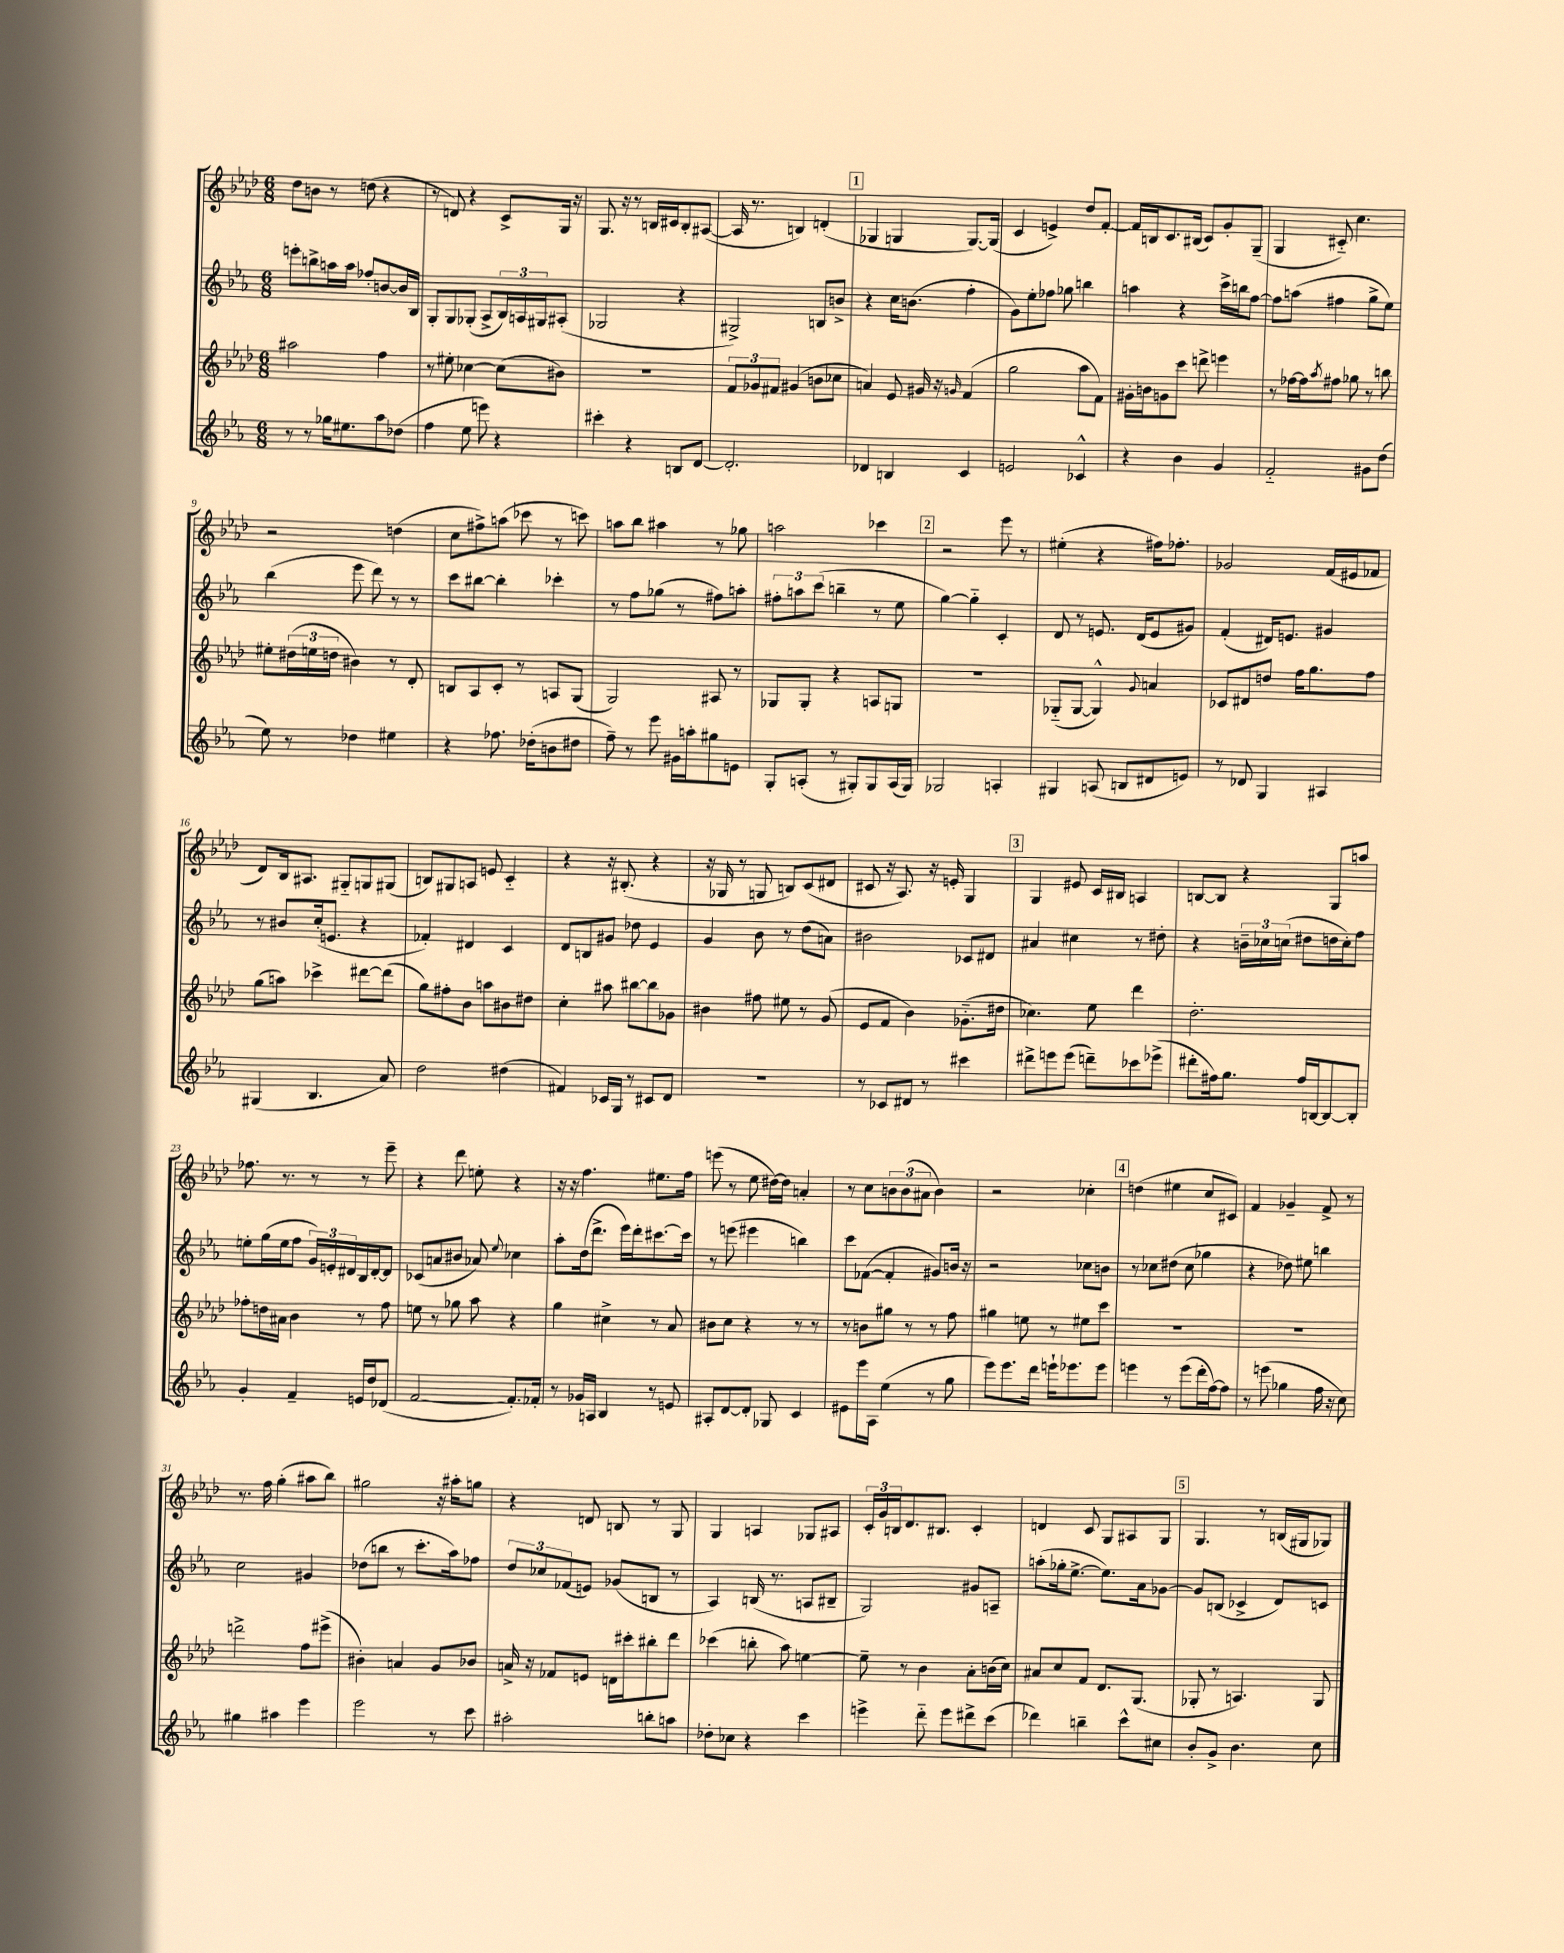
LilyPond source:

<<
\new StaffGroup <<
\new Staff = "s0" {
    \clef treble \key aes \major \numericTimeSignature \time 6/8
    des''8 b'8 r8 d''8( r4 |
    r8 d'8) r4 c'8-> g16 r16 |
    g8. r16 r8 b16 cis'16 b8-. ais8~( |
    ais16 r8. b4) d'4-.( |
    \mark \markup { \box "1" } ges4 g4 g8.~) g16( |
    c'4 e'4->) des''8 f'8~-. |
    f'16 b16 c'8. bis16( c'8) g'8-. g8--( |
    g4 cis'8-_) c''4. |
    r2 d''4( |
    c''8 fis''8->) a''8( ces'''8 r8 c'''8) |
    a''8 bes''8 ais''4 r8 ges''8 |
    a''2 ces'''4 |
    \mark \markup { \box "2" } r2 ees'''8 r8 |
    eis''4-.( r4 fis''16) fes''8.-. |
    ges'2 f'16( eis'16 fes'8 |
    des'8) bes16 ais8. gis8-_ g8 gis8( |
    b8) gis8 a8 e'8 c'4-_ |
    r4 r16 bis8.-.( r4 |
    r16 ges16 r8 g8 b8) c'8( dis'8 |
    cis'8 r16 aes8.) r16 e'16-. g4 |
    \mark \markup { \box "3" } g4 eis'8 c'16 bis16 a4 |
    b8~ b8 r4 g8 a''8 |
    fes''8. r8. r8 r8 ees'''8-- |
    r4 des'''8 e''8-. r4 |
    r16 r16 f''4. eis''8. f''16 |
    e'''8( r8 ees''8 dis''16~) dis''16 a'4-. |
    r8 c''8 \tuplet 3/2 { b'8 b'8( ais'8 } b'4) |
    r2 ces''4-. |
    \mark \markup { \box "4" } d''4( eis''4 c''8 cis'8) |
    f'4 ges'4-- f'8-> r8 |
    r8. f''16 g''4-.( ais''8 bes''8) |
    gis''2 r16 ais''16-. g''8 |
    r4 d'8 b8 r8 g8 |
    g4 a4 ges8 ais8 |
    \tuplet 3/2 { c'16-. g'16 b16 } des'8. bis8. c'4-. |
    d'4 c'8 g8 ais8 g8 |
    \mark \markup { \box "5" } g4. r8 b16( gis16 ges8) \bar "|." |
}
\new Staff = "s1" {
    \clef treble \key ees \major \numericTimeSignature \time 6/8
    e'''8-. b''8-> a''16 a''16 fes''8-. b'8~ b'16 bes16 |
    g8-. g8 ges8-.( aes8-> \tuplet 3/2 { bes16) a16 gis16 } ais8-.( |
    ges2 r4 |
    gis2->) b8 b'8-> |
    \mark \markup { \box "1" } r4 c''16 b'8.( f''4-. |
    g'8) ees''8-. fes''8 ges''8 b''4 |
    a''4 r4 c'''16-> b''16 f''8~ |
    f''8 a''8( fis''4 g''8-> ees''8) |
    bes''4( ees'''8 d'''8) r8 r8 |
    c'''8 bis''8~ bis''4-. ces'''4-. |
    r8 f''8 ges''8( r8 fis''8) a''8-. |
    \tuplet 3/2 { fis''8-. a''8 c'''8( } b''4-- r8 ees''8 |
    \mark \markup { \box "2" } g''4~) g''4-_ c'4-. |
    d'8 r8 e'8. d'16( e'8 gis'8) |
    f'4-.( dis'16) e'8. gis'4 |
    r8 bis'8 c''16-.( e'8. r4 |
    fes'4-.) dis'4 c'4 |
    d'8 b8 gis'8 des''8 ees'4 |
    g'4 bes'8 r8 d''8( a'8) |
    bis'2 ces'8 dis'8 |
    \mark \markup { \box "3" } ais'4 cis''4 r8 dis''8-. |
    r4 \tuplet 3/2 { b'16-- ces''16 c''16( } dis''8 d''16 c''16-.) f''8 |
    e''8-. g''16( e''16 f''8 \tuplet 3/2 { g'16) e'16-. dis'16 } bes16 dis'16~-. dis'8 |
    ces'8( a'8 bis'8 aes'8) \appoggiatura { ees''8 } ces''4 |
    aes''8-. d''16( d'''8.-> ees'''16) d'''16-. cis'''8.~ cis'''16 |
    r8 e'''8( eis'''4 b''4) |
    c'''8 fes'8~( fes'4-. gis'8) b'16 r16 |
    r2 ces''8 b'8 |
    \mark \markup { \box "4" } r8 ces''8 dis''8( ces''8 ges''4 |
    r4 des''8) eis''8 b''4 |
    c''2 gis'4 |
    des''8( b''8 r8 c'''8.-. aes''16) fes''8 |
    \tuplet 3/2 { d''8 ces''8 fes'8( } e'8) ges'8( b8 r8 |
    aes4) b16( r8. a8 bis8-- |
    g2) gis'8 a8-- |
    a''8-.( ges''16-. ees''8.~-> ees''8.) aes'16 ges'8~ |
    \mark \markup { \box "5" } ges'8 b8( ces'4-> d'8) c'8 \bar "|." |
}
\new Staff = "s2" {
    \clef treble \key aes \major \numericTimeSignature \time 6/8
    ais''2 f''4 |
    r8 eis''8-. ces''4~ ces''8( bis'8) |
    R2. |
    \tuplet 3/2 { f'8 ges'8 fis'8 } gis'4( b'8 ces''8 |
    \mark \markup { \box "1" } a'4) ees'8 gis'16 r16 \grace { g'16 } f'4( |
    g''2 aes''8 f'8) |
    gis'16-. b'16 g'8 c'''8 d'''8-> e'''4 |
    r8 fes''16~ fes''16 \acciaccatura { aes''8 } fis''8 ges''8 r8 b''8 |
    eis''8-. \tuplet 3/2 { dis''16( e''16 d''16 } bis'4) r8 des'8-. |
    b8 aes8 c'8-. r8 a8 g8( |
    g2) ais8 r8 |
    ges8 ges8-. r4 a8 g8 |
    \mark \markup { \box "2" } R2. |
    ges8-_( ges8~ ges4-^) \appoggiatura { g'8 } a'4 |
    ces'8 dis'8 d''8 f''16 g''8. f''8 |
    g''8( a''8) ces'''4-> dis'''8~ dis'''8( |
    g''8) fis''8-. bes'8 a''8 bis'8 dis''8 |
    c''4-. ais''8 bis''8~ bis''8 ges'8 |
    bis'4 fis''8 eis''8 r8 g'8( |
    ees'8 f'8 bes'4) ges'8.-_( dis''16 |
    \mark \markup { \box "3" } ces''4.) ees''8 des'''4 |
    des''2.-. |
    fes''8-. d''16 ais'16 bes'4 r8 fes''8 |
    e''8 r8 ges''8 aes''8 r4 |
    g''4 cis''4-> r8 aes'8 |
    bis'8 c''8 r4 r8 r8 |
    r8 b'8 gis''8 r8 r8 f''8 |
    gis''4 e''8 r8 eis''8 c'''8 |
    \mark \markup { \box "4" } R2. |
    R2. |
    d'''2-> f''8 eis'''8->( |
    bis'4-.) a'4 g'8 bes'8 |
    a'16-> r16 fes'8 e'8 d'16 cis'''16-. bis''8-. des'''8 |
    ces'''4( b''8-. aes''8) e''4~ |
    e''8-- r8 bes'4 aes'8-. b'16( c''16) |
    ais'8 c''8 f'8 des'8. g8.( |
    \mark \markup { \box "5" } ges8-. r8 a4.) ges8 \bar "|." |
}
\new Staff = "s3" {
    \clef treble \key ees \major \numericTimeSignature \time 6/8
    r8 r8 ges''16 eis''8. aes''8 des''8( |
    f''4 ees''8 e'''8) r4 |
    cis'''4-. r4 b8 d'8~ |
    d'2.-. |
    \mark \markup { \box "1" } des'4 b4 c'4 |
    e'2 ces'4-^ |
    r4 bes'4 g'4 |
    f'2-_ gis'8 d''8( |
    ees''8) r8 des''4 eis''4 |
    r4 fes''8. des''16-.( b'8 dis''8 |
    f''8--) r8 ees'''8 gis'16 a''16-. gis''8 e'8 |
    g8-. a8-.( r8 gis8-.) gis8 a16( gis16) |
    \mark \markup { \box "2" } ges2 a4-. |
    gis4 a8( b8 dis'8 e'8) |
    r8 des'8 g4 ais4 |
    gis4( bes4. aes'8) |
    d''2 dis''4( |
    fis'4) ces'16 g16 r8 cis'8 d'8 |
    R2. |
    r8 ces'8 dis'8 r8 cis'''4 |
    \mark \markup { \box "3" } dis'''8-> e'''8 e'''8( d'''8--) ces'''8 ees'''8->( |
    dis'''8-. fis''16) g''8. fis''16 b16~ b8~ b8-. |
    g'4-. f'4-- e'16 d''16 des'8( |
    f'2~ f'8.-.) fes'16-. |
    r8 ges'16 a16 bes4 r8 e'8 |
    ais8-. d'8~ d'8-. ges8 c'4 |
    eis'8 ees'''16 aes16 ees''4( r8 g''8 |
    ees'''8) ees'''8. d'''16 e'''16-! ees'''8. ees'''8 |
    \mark \markup { \box "4" } e'''4 r8 e'''8( d'''16-. f''16~) f''8 |
    r8 e'''8( ges''4 f''16 r16 c''8) |
    gis''4 ais''4 ees'''4 |
    ees'''2 r8 c'''8 |
    ais''2-. b''8-. a''8 |
    des''8-. ces''8 r4 c'''4 |
    e'''4-> d'''8-_ e'''8 dis'''8-> c'''8( |
    des'''4) b''4-- c'''8-^ cis''8 |
    \mark \markup { \box "5" } bes'8-. g'8-> bes'4. c''8 \bar "|." |
}
>>
>>
